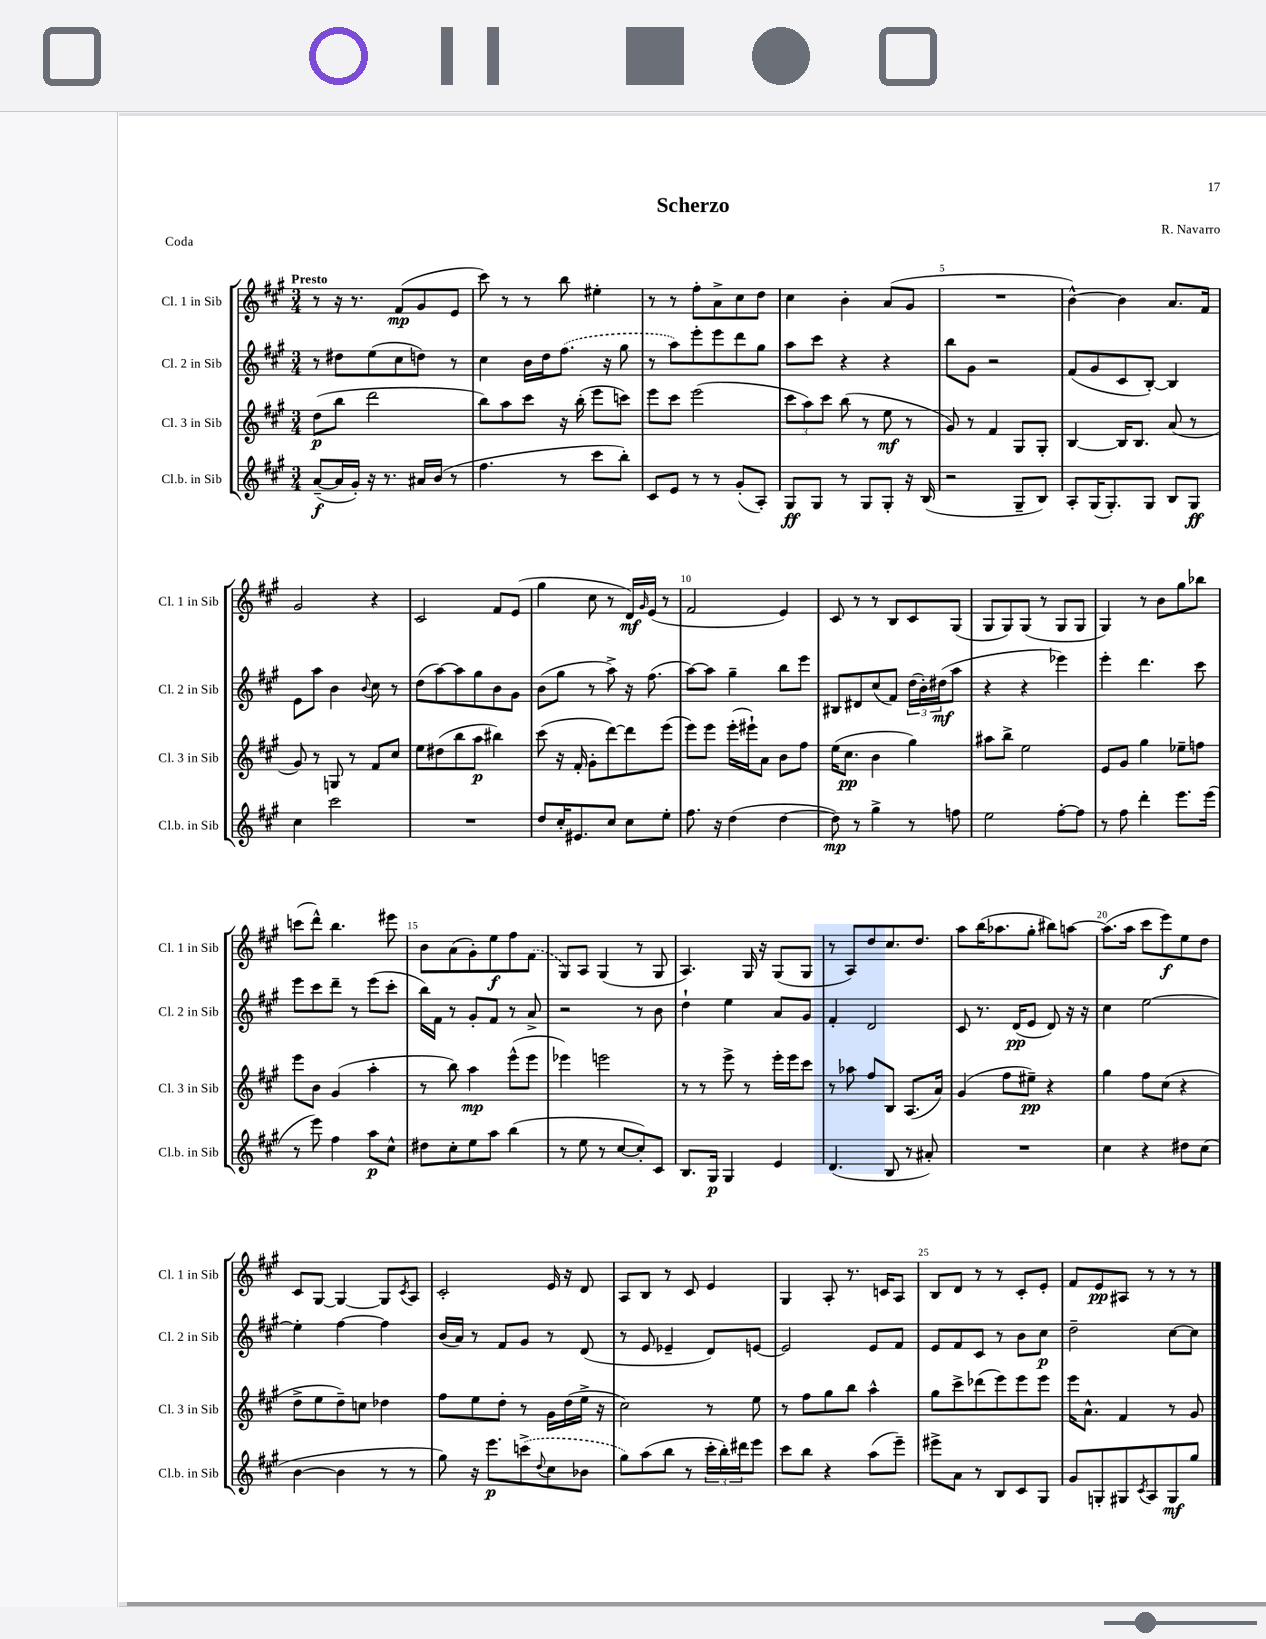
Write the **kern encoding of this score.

**kern	**dynam	**kern	**dynam	**kern	**dynam	**kern	**dynam
*part4	*part4	*part3	*part3	*part2	*part2	*part1	*part1
*staff4	*staff4	*staff3	*staff3	*staff2	*staff2	*staff1	*staff1
*I"Cl.b. in Sib	*	*I"Cl. 3 in Sib	*	*I"Cl. 2 in Sib	*	*I"Cl. 1 in Sib	*
*I'Cl.b. in Sib	*	*I'Cl. 3 in Sib	*	*I'Cl. 2 in Sib	*	*I'Cl. 1 in Sib	*
*clefG2	*	*clefG2	*	*clefG2	*	*clefG2	*
*k[f#c#g#]	*	*k[f#c#g#]	*	*k[f#c#g#]	*	*k[f#c#g#]	*
*M3/4	*	*M3/4	*	*M3/4	*	*M3/4	*
=1	=1	=1	=1	=1	=1	=1	=1
!	!	!	!	!	!	!LO:TX:a:B:t=Presto	!
([8a~/L	f	(8dd\L	p	8r	.	8r	.
16a/L]	.	8bb\J	.	8dd#X\L	.	16r	.
16g#'/JJ)	.	.	.	.	.	8.r	.
16r	.	2ddd\	.	(8ee\	.	.	.
8.r	.	.	.	.	.	.	.
.	.	.	.	8cc#\	.	(8f#/L	mp
16a#X/LL	.	.	.	8ddn\J)	.	8g#/	.
(16b/JJ	.	.	.	.	.	.	.
8r	.	.	.	8r	.	8e/J	.
=2	=2	=2	=2	=2	=2	=2	=2
4.ff#\	.	8bb\L)	.	4cc#\	.	8ccc#\)	.
.	.	8aa\	.	.	.	8r	.
.	.	8ccc#\J	.	16b\LL	.	8r	.
.	.	.	.	16dd\J	.	.	.
8r	.	16r	.	(8.ff#\J	.	8bb\	.
.	.	(16bb'\	.	.	.	.	.
8ccc#\L	.	8eee\L	.	.	.	4ee#X'\	.
.	.	.	.	16r	.	.	.
8bb'\J)	.	8cccn\J)	.	8gg#\	.	.	.
=3	=3	=3	=3	=3	=3	=3	=3
8c#/L	.	8eee\L	.	8r	.	8r	.
8e/J	.	8ccc#\J	.	8aa\L)	.	8r	.
8r	.	(2eee\	.	8eee'\	.	8ff#'\L	.
8r	.	.	.	8eee\	.	8a^\	.
(8g#'/L	.	.	.	8ddd\	.	8cc#\	.
8A'/J)	.	.	.	8gg#\J	.	8dd\J	.
=4	=4	=4	=4	=4	=4	=4	=4
8G#/L	ff	12ccc#\L	.	8aa\L	.	4cc#\	.
.	.	12aa\)	.	.	.	.	.
8G#/J	.	.	.	8ccc#\J	.	.	.
.	.	12ccc#\J	.	.	.	.	.
8r	.	(8bb\	.	4r	.	4b'\	.
8G#/L	.	8r	.	.	.	.	.
8G#'/J	.	8ee\	mf	4r	.	(8a/L	.
16r	.	8r	.	.	.	8g#/J	.
(16B/	.	.	.	.	.	.	.
=5	=5	=5	=5	=5	=5	=5	=5
2r	.	8g#/)	.	8bb\L	.	2.r	.
.	.	8r	.	8g#\J	.	.	.
.	.	4f#/	.	2r	.	.	.
8G#~/L	.	8G#/L	.	.	.	.	.
8B/J)	.	8G#'/J	.	.	.	.	.
=6	=6	=6	=6	=6	=6	=6	=6
8A'/L	.	[4B/	.	(8f#/L	.	[4b^^\)	.
(16G#/K	.	.	.	8g#/	.	.	.
8.G#'/)	.	.	.	.	.	.	.
.	.	16B/KL]	.	8c#/	.	4b\]	.
.	.	8.B/J	.	.	.	.	.
8G#/J	.	.	.	[8B'/J)	.	.	.
8B/L	.	(8a/	.	4B/]	.	8.a/L	.
8G#/J	ff	8r	.	.	.	.	.
.	.	.	.	.	.	16f#/Jk	.
!!LO:LB:g=z
=7	=7	=7	=7	=7	=7	=7	=7
4cc#\	.	8g#/)	.	8e\L	.	2g#/	.
.	.	8r	.	8aa\J	.	.	.
2ccc#\	.	8Gn/	.	4b\	.	.	.
.	.	8r	.	.	.	.	.
.	.	.	.	8qqb/	.	.	.
.	.	8f#/L	.	8cc#\	.	4r	.
.	.	8cc#/J	.	8r	.	.	.
=8	=8	=8	=8	=8	=8	=8	=8
2.r	.	8ee\L	.	(8dd\L	.	2c#/	.
.	.	(8dd#X\	.	[8aa\)	.	.	.
.	.	8bb\	.	8aa\]	.	.	.
.	.	8aa\J	p	8gg#\	.	.	.
.	.	4bb#X\)	.	8b\	.	8f#/L	.
.	.	.	.	8g#\J	.	(8e/J	.
=9	=9	=9	=9	=9	=9	=9	=9
8dd/L	.	(8ccc#\	.	(8b\L	.	4gg#\	.
16cc#'/K	.	16r	.	8gg#\J	.	.	.
8.e#X/	.	16f#'/	.	.	.	.	.
.	.	8g#'\L	.	8r	.	8cc#\	.
8cc#/J	.	[8ddd\)	.	8aa^\)	.	8r	.
8cc#\L	.	8ddd\]	.	16r	.	16d/LL)	mf
.	.	.	.	.	.	16qqg#/	.
.	.	.	.	(8.ff#\	.	(16e/JJ	.
8ee'\J	.	(8eee\J	.	.	.	8r	.
=10	=10	=10	=10	=10	=10	=10	=10
8.ff#\	.	8eee\L)	.	[8aa\L)	.	2f#/	.
.	.	8eee\J	.	8aa\J]	.	.	.
16r	.	.	.	.	.	.	.
(4dd\	.	(16eee'\LL	.	4gg#~\	.	.	.
.	.	16eee#X`\J)	.	.	.	.	.
.	.	8a\J	.	.	.	.	.
[4dd\	.	8b\L	.	8bb\L	.	4e/)	.
.	.	8ff#\J	.	8eee\J	.	.	.
=11	=11	=11	=11	=11	=11	=11	=11
8dd\])	mp	(16ee\KL	.	8B#X/L	.	8c#/	.
.	.	8.cc#\J	pp	.	.	.	.
8r	.	.	.	8d#X/	.	8r	.
4gg#^\	.	4b\	.	(8cc#/	.	8r	.
.	.	.	.	8f#/J)	.	8B/L	.
8r	.	4gg#\)	.	(24dd\LL	.	8c#/	.
.	.	.	.	24b'\)	.	.	.
.	.	.	.	(24dd#X\J	mf	.	.
8ffn\	.	.	.	8aa\J	.	(8G#/J	.
=12	=12	=12	=12	=12	=12	=12	=12
2ee\	.	8aa#X\L	.	4r	.	8G#/L	.
.	.	8bb^\J	.	.	.	8G#/)	.
.	.	2ee\	.	4r	.	(8G#/J	.
.	.	.	.	.	.	8r	.
[8ff#'\L	.	.	.	4eee-X\)	.	8G#/L	.
8ff#\J]	.	.	.	.	.	8G#/J	.
=13	=13	=13	=13	=13	=13	=13	=13
8r	.	8e/L	.	4eee'\	.	4G#/)	.
8ff#\	.	8g#/J	.	.	.	.	.
4ddd'\	.	4gg#\	.	4.ddd\	.	8r	.
.	.	.	.	.	.	8b\L	.
8.eee\L	.	8ee-X~\L	.	.	.	8gg#\	.
.	.	8ffn\J	.	8ccc#\	.	8bb-X\J	.
(16eee\Jk	.	.	.	.	.	.	.
!!LO:LB:g=z
=14	=14	=14	=14	=14	=14	=14	=14
8r	.	8eee\L	.	8eee\L	.	(8cccn\L	.
8eee\)	.	8b\J	.	8ccc#\	.	8ddd^^\J)	.
4ff#\	.	(4g#/	.	8ddd~\J	.	4.bb\	.
.	.	.	.	8r	.	.	.
8aa\L	p	4aa'\	.	(8eee\L	.	.	.
8cc#^^\J	.	.	.	8ccc#'\J	.	8eee#X\	.
=15	=15	=15	=15	=15	=15	=15	=15
8dd#X\L	.	8r	.	16bb\LL)	.	8b\L	.
.	.	.	.	16f#\JJ	.	.	.
8cc#'\	.	8bb\)	.	8r	.	(8a\	.
8ee\	.	4aa\	mp	8g#'/L	.	8g#'\)	.
8aa\J	.	.	.	8f#/J	.	8ee\	f
(4bb\	.	(8eee^^\L	.	8r	.	8ff#\	.
.	.	8eee\J	.	8a^/	.	(8f#\J	.
=16	=16	=16	=16	=16	=16	=16	=16
8r	.	4eee-X\)	.	2r	.	8G#/L)	.
8ee\	.	.	.	.	.	8A/J	.
8r	.	2eeen\	.	.	.	(4G#/	.
[8cc#/L	.	.	.	.	.	.	.
8cc#'/])	.	.	.	8r	.	8r	.
8c#/J	.	.	.	8b\	.	8G#/	.
=17	=17	=17	=17	=17	=17	=17	=17
8.B/L	.	8r	.	4dd`\	.	4.A/)	.
.	.	8r	.	.	.	.	.
16G#/Jk	p	.	.	.	.	.	.
4G#/	.	8eee^\	.	4ee\	.	.	.
.	.	8r	.	.	.	16G#/	.
.	.	.	.	.	.	16r	.
4e/	.	16eee'\LL	.	8a/L	.	(8G#/L	.
.	.	16eee\J	.	.	.	.	.
.	.	8ccc#\J	.	8g#/J	.	8G#/J	.
=18	=18	=18	=18	=18	=18	=18	=18
(4.d/	.	8r	.	4f#'/	.	8r	.
.	.	8aa-X\	.	.	.	8A/L)	.
.	.	8ff#/L	.	2d/	.	8dd/	.
8B/	.	8B/J	.	.	.	8.cc#/	.
8r	.	(8.A/L	.	.	.	.	.
.	.	.	.	.	.	8.dd/J	.
8a#X'/)	.	.	.	.	.	.	.
.	.	16a/Jk)	.	.	.	.	.
=19	=19	=19	=19	=19	=19	=19	=19
2.r	.	(4g#/	.	8c#/	.	8aa\L	.
.	.	.	.	8.r	.	(16bb\K	.
.	.	.	.	.	.	8.aa-X\	.
.	.	8ff#\L	.	.	.	.	.
.	.	.	.	(16d/KL	pp	.	.
.	.	8ee#X~\J)	pp	8e/J	.	8gg#'\J	.
.	.	4r	.	8d/)	.	8bb#X\L)	.
.	.	.	.	16r	.	[8aan\J	.
.	.	.	.	16r	.	.	.
=20	=20	=20	=20	=20	=20	=20	=20
4cc#\	.	4gg#\	.	4cc#\	.	(8.aa\L]	.
.	.	.	.	.	.	16aa\Jk	.
4r	.	8ff#\L	.	[2ee\	.	8ccc#\L	.
.	.	(8cc#\J	.	.	.	8eee\)	f
8dd#X\L	.	4r	.	.	.	8ee\	.
(8cc#\J	.	.	.	.	.	8dd\J	.
!!LO:LB:g=z
=21	=21	=21	=21	=21	=21	=21	=21
[4b\	.	8dd^\L	.	4ee'\]	.	8c#/L	.
.	.	8ee\	.	.	.	[8G#/J	.
4b\]	.	8dd~\)	.	[4ff#\	.	4G#/_	.
.	.	8ccn\J	.	.	.	.	.
8r	.	4dd-X\	.	4ff#\]	.	8G#/L]	.
.	.	.	.	.	.	8qc#/	.
8r	.	.	.	.	.	8A/J	.
=22	=22	=22	=22	=22	=22	=22	=22
8gg#\)	.	8ff#\L	.	(16b/LL	.	2c#'/	.
.	.	.	.	16a/JJ)	.	.	.
16r	.	8ee\	.	8r	.	.	.
8.eee\L	p	.	.	.	.	.	.
.	.	8dd'\J	.	8f#/L	.	.	.
(8cccn^\	.	8r	.	8g#/J	.	.	.
8qqdd/	.	.	.	.	.	.	.
8cc#\	.	16g#\LL	.	8r	.	16e/	.
.	.	(16dd\	.	.	.	16r	.
8b-X\J	.	16ee^\JJ	.	(8d/	.	8d/	.
.	.	16r	.	.	.	.	.
=23	=23	=23	=23	=23	=23	=23	=23
8gg#\L)	.	2cc#\)	.	8r	.	8A/L	.
(8aa\	.	.	.	8e/	.	8B/J	.
8bb\J	.	.	.	4e-X~/	.	8r	.
8r	.	.	.	.	.	8c#/	.
24ccc#'\LL	.	8r	.	8d/L)	.	4e/	.
24bb'\)	.	.	.	.	.	.	.
24ddd#X\J	.	.	.	.	.	.	.
8eee\J	.	8ee\	.	[8en/J	.	.	.
=24	=24	=24	=24	=24	=24	=24	=24
8ccc#\L	.	8r	.	2e/]	.	4G#/	.
8bb\J	.	8ff#\L	.	.	.	.	.
4r	.	8gg#\	.	.	.	8A'/	.
.	.	8bb\J	.	.	.	8.r	.
(8aa\L	.	4aa^^\	.	8e/L	.	.	.
.	.	.	.	.	.	16cn/KL	.
8eee~\J)	.	.	.	8f#/J	.	8A/J	.
=25	=25	=25	=25	=25	=25	=25	=25
8eee#X^\L	.	8gg#\L	.	8e/L	.	8B/L	.
8a\J	.	8ccc#^\	.	8f#/	.	8d/J	.
8r	.	(8ddd-X\	.	8c#/J	.	8r	.
8B/L	.	8eee\)	.	8r	.	8r	.
8c#/	.	8eee\	.	8b\L	.	8c#'/L	.
8G#/J	.	8eee\J	.	8cc#\J	p	8e'/J	.
=26	=26	=26	=26	=26	=26	=26	=26
8g#/L	.	16eee\KL	.	2dd~\	.	8f#/L	.
.	.	8.a^^\J	.	.	.	.	.
8Gn'/	.	.	.	.	.	8e/	pp
8G#X/	.	4f#/	.	.	.	8A#X/J	.
8qc#/	.	.	.	.	.	.	.
8A/	.	.	.	.	.	8r	.
8G#/	mf	8r	.	[8cc#\L	.	8r	.
8gg#/J	.	8g#/	.	8cc#\J]	.	8r	.
==	==	==	==	==	==	==	==
*-	*-	*-	*-	*-	*-	*-	*-
